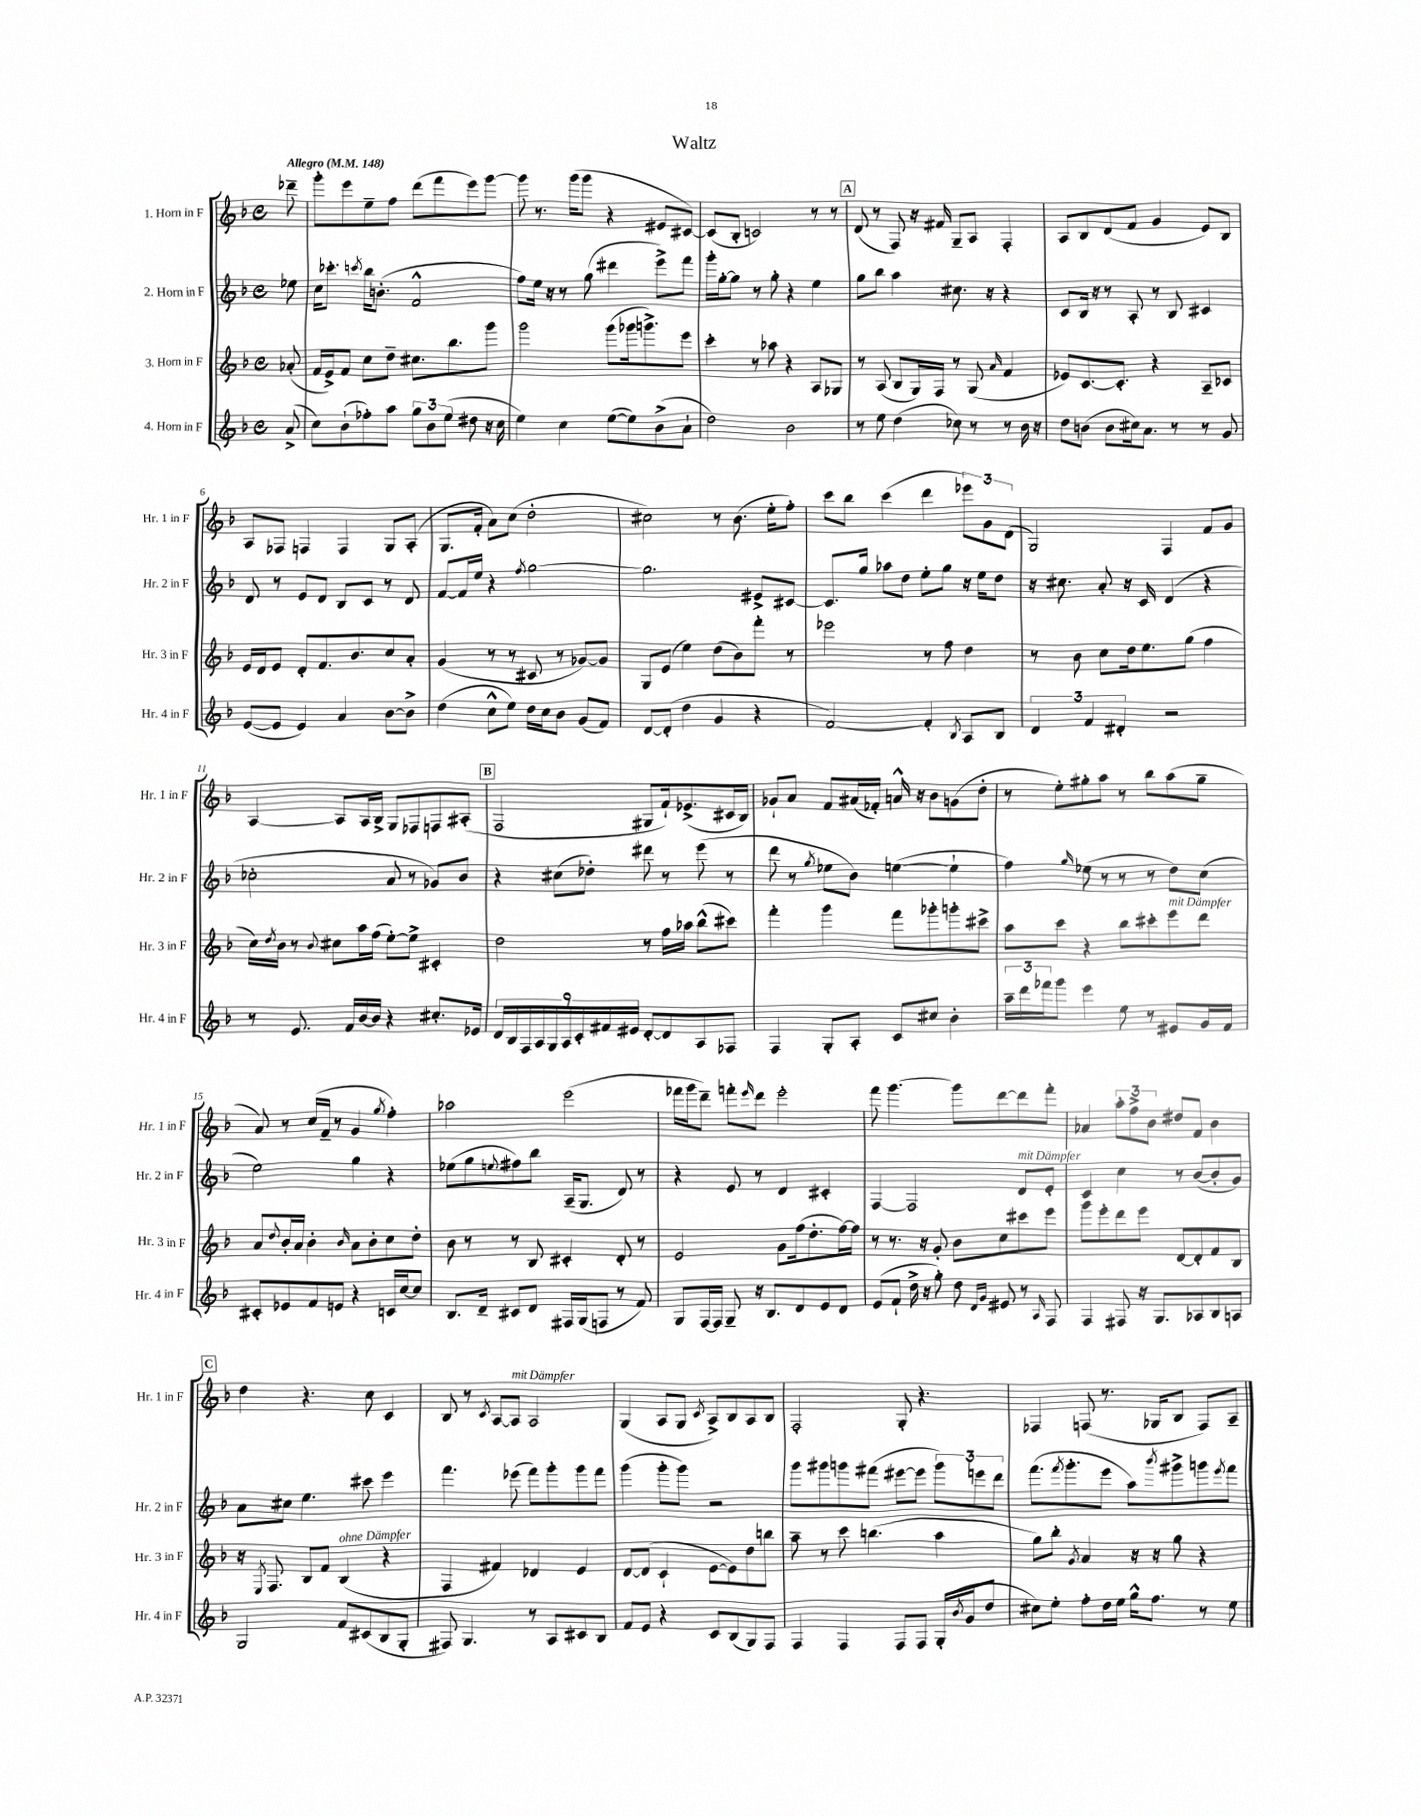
\header { title = "Waltz" }
<<
\new StaffGroup <<
\new Staff = "s0" \with { instrumentName = "1. Horn in F" shortInstrumentName = "Hr. 1 in F" } {
    \clef treble \key f \major \defaultTimeSignature \time 4/4 \partial 8 \tempo "Allegro" 4 = 148
    des'''8-- |
    g'''8-. e'''8 e''8-- f''8 d'''8( f'''8 e'''8) g'''8~ |
    g'''8 r8. g'''16( g'''8 r4 eis'8 cis'8~) |
    cis'8( bes8-. c'2) r8 r8 |
    \mark \markup { \box "A" } d'8( r8 f8) r16 fis'16 g8-- a8 f4-. |
    a8 bes8 d'8( f'8 g'4 e'8) bes8 |
    a8 fes8 f4 f4 g8 a8-.( |
    g8. f'16-. a'8) c''8( d''2-. |
    cis''2) r8 bes'8.( e''16-. f''8-.) |
    c'''8 bes''8 c'''4( d'''4 \tuplet 3/2 { ees'''8) g'8 d'8( } |
    g2) f4 f'8 g'8 |
    a4~ a8 a16 bes16-> g8 fes8 f8 ais8-.( |
    \mark \markup { \box "B" } f2 gis8 f'16-!) ees'8.->( cis'16 bes16) |
    ges'8-! a'8 f'8 ais'16( fes'16-.) a'16-^ r16 bes'8 g'8( d''8-. |
    r8 e''8-.) gis''8-. a''8 r8 bes''8 a''8( gis''8-- |
    a'8) r8 c''16( f'16-- r8 g'4 \acciaccatura { g''8 } f''4-.) |
    aes''2 e'''2( |
    fes'''16 g'''16 d'''8--) f'''8-. \grace { e'''16 } d'''8 e'''2-. |
    f'''8 g'''4.~ g'''8 d'''8~ d'''8 f'''8-. |
    aes'4 \tuplet 3/2 { a''8-. f''8-> bes'8 } dis''8 f'8 bes'4 |
    \mark \markup { \box "C" } d''4 r4. c''8 c'4 |
    bes8 r8 \acciaccatura { c'8 } a8~ a8^\markup { \italic "mit Dämpfer" } a2 |
    g4( a8 g8 \acciaccatura { c'8 } a8->) bes8 a8 bes8 |
    f2-. g8-. r4. |
    fes4 f8( r8. ges16 bes8 f8) a8-- \bar "|." |
}
\new Staff = "s1" \with { instrumentName = "2. Horn in F" shortInstrumentName = "Hr. 2 in F" } {
    \clef treble \key f \major \defaultTimeSignature \time 4/4 \partial 8
    ees''8 |
    c''16 ces'''8.-. \acciaccatura { c'''8 } bes''16 b'8.-.( f'2-^ |
    f''8) e''16 r16 r8 g''8( dis'''4 e'''8->) f'''8 |
    g'''16-. g''16~-. g''8 r8 g''8-. r4 e''4 |
    \mark \markup { \box "A" } g''8 bes''8 a''4 cis''8. r16 r4 |
    c'8 bes16 r16 r8 a8-. r8 bes8 cis'4 |
    d'8 r8 e'8 d'8 bes8 c'8 r8 d'8 |
    f'8~ f'16 e''16 r4 \acciaccatura { f''8 } g''2~ |
    g''2. eis'8-> cis'8~ |
    cis'8. g''16 aes''8 d''8 e''8-. g''8 r16 e''16 d''8 |
    r16 cis''8. a'8-. r16 c'16 d'4( r4 |
    ces''2-. a'8 r8 ges'8) bes'8 |
    \mark \markup { \box "B" } r4 cis''8( des''8-.) dis'''8 r8 e'''8( r8 |
    d'''8 r8 \acciaccatura { g''8 } ees''8 bes'8) e''4~( e''4-! |
    f''4) \grace { g''16 } ees''8( r8 r8 r8 d''8) c''8( |
    e''2) g''4 r4 |
    ees''8( g''8 \appoggiatura { e''8 } fis''8) bes''8 a16--( g8. d'8) r8 |
    r4 e'8 r8 d'4 cis'4-. |
    f4~ f2 d'8^\markup { \italic "mit Dämpfer" } e'8-. |
    c'4 c''4 r8 bes'8~( bes'8-. g'8) |
    \mark \markup { \box "C" } a'8 cis''8 e''4. cis'''8 e'''4 |
    f'''4. ees'''8( f'''8) g'''8-. g'''8 f'''8 |
    g'''4( g'''8-. g'''8) r2 |
    g'''8 gis'''8 g'''8 fis'''8( eis'''8~ eis'''8 \tuplet 3/2 { g'''8) e'''8 d'''8 } |
    f'''8.( \acciaccatura { f'''8 } g'''8.-. e'''8 a''8) \acciaccatura { bes'''8 } gis'''8-> g'''8 \acciaccatura { e'''8 } f'''8 \bar "|." |
}
\new Staff = "s2" \with { instrumentName = "3. Horn in F" shortInstrumentName = "Hr. 3 in F" } {
    \clef treble \key f \major \defaultTimeSignature \time 4/4 \partial 8
    aes'8-.( |
    f'16 e'16->) f'8 c''8 d''8-- cis''8. bes''8. g'''8 |
    g'''2 g'''8( ges'''16 g'''8.->) e'''8 |
    c'''4-. r8 aes''8 r4 a8 ges8 |
    \mark \markup { \box "A" } r8 a8( bes8 g16) f16 r8 g8( \grace { a'16 } f'4 |
    ees'8) c'8.~ c'8.-. r4 a8-- ces'8 |
    e'16 d'16 e'8 d'8-. f'8. bes'8. c''8 a'8-. |
    g'4( r8 r8 cis'8 r8 ges'8~) ges'8 |
    g8 e'8( e''4) d''8( bes'8) f'''8-. r8 |
    ees'''2 r8 f''8 d''4 |
    r8 bes'8 c''8 d''16 e''8. g''8( f''4 |
    c''16) \acciaccatura { d''8 } bes'16 r8 \appoggiatura { bes'8 } cis''8 a''16 f''16( e''8~-.) e''8-> cis'4-. |
    \mark \markup { \box "B" } d''2 r8 f''16 aes''16 bes''8-^( cis'''8) |
    f'''4-. g'''4 f'''8 ges'''8-. g'''8-. cis'''8-> |
    a''8 c'''8 r4 bes''8 cis'''8-. e'''8^\markup { \italic "mit Dämpfer" } d'''8 |
    a'8 \appoggiatura { d''8 } bes'16-. a'16 bes'4-. \grace { bes'16 } a'8 bes'8-. c''8 d''8-. |
    bes'8 r8 r8 bes8 cis'4-. d'8-. r8 |
    e'2 g'8 f''16( d''8.-. f''16~) f''16 |
    r8 r8. r16 g'8-. bes'8 c''8 cis'''8 e'''8 |
    g'''8 e'''8-. d'''8 e'''8 d'8~ d'8-. f'8 bes8 |
    \mark \markup { \box "C" } r16 \acciaccatura { e8 } f8. bes8 f'8 bes4^\markup { \italic "ohne Dämpfer" }( r4 |
    f4 fis'4) des'4 e'4 |
    d'8~ d'8( c'4-! e'8~ e'8) d''8 b''8 |
    a''8-- r8 c'''8 b''4.( a''4 |
    g''8) bes''8-. \acciaccatura { g'8 } a'4 r16 r16 g''8 r4 \bar "|." |
}
\new Staff = "s3" \with { instrumentName = "4. Horn in F" shortInstrumentName = "Hr. 4 in F" } {
    \clef treble \key f \major \defaultTimeSignature \time 4/4 \partial 8
    a'8->( |
    c''8) bes'8-!( fes''8-.) a''8 \tuplet 3/2 { g''8 bes'8 e''8( } dis''8 r16 c''16 |
    e''4) c''4 e''8~( e''8) bes'8->( a'8-! |
    d''2) bes'2 |
    \mark \markup { \box "A" } r8 e''8 d''4( ces''8) r8 r8 bes'16 r16 |
    d''8 b'8( b'8 cis''16) a'8. r8 r8 g'8 |
    e'8~( e'8 e'4) a'4 bes'8~ bes'8-> |
    d''4( c''8-^ e''8) d''16 c''16 bes'8 g'8( f'8) |
    d'8~ d'8-.( d''4 g'4 r4 |
    f'2~) f'4-. \acciaccatura { bes8 } a8 bes8 |
    \tuplet 3/2 { d'4 f'4 dis'4-. } r2 |
    r8 e'8. f'16 bes'16~ bes'16 r4 cis''8.-. ees'16 |
    \mark \markup { \box "B" } \tuplet 9/8 { d'16 bes16 f16 a16 g16 a16 c'16-. fis'16 eis'16 } d'8~-. d'8 a8 fes8 |
    f4 g8-. a8-. c'8 cis''8 bes'4-. |
    \tuplet 3/2 { a''16-- d'''16 fes'''16 } g'''8 e'''4 e''8 r8 eis'8 g'16 f'16 |
    cis'8-. ees'8 f'8 e'8 r4 c'16 c''16~ c''8 |
    bes8. d'16-- cis'8 d'8 fis16 g16( f8 r8 f'8) |
    g8 f16~ f16 g8-- r16 bes8. d'8 e'8 d'8 |
    e'8( f'8-! d''16-> r16 g''8-.) d''8 \grace { d'16 g'16 } eis'8 r8 \grace { a16 } f8 |
    f4 fis8 r16 g8. aes8 bes8 a8 |
    \mark \markup { \box "C" } g2 f'8 cis'8( bes8 g8-. |
    fis8) g4. r8 a8 cis'8 bes8 |
    f'8 e'8 r4 c'8 bes8( g8) f8 |
    f4 f4 f8 f8 g16-.( \acciaccatura { bes'8 } g'16 d''8 |
    cis''8) e''8-. f''8-. d''16 e''16 g''16-^ f''8. r8 e''8 \bar "|." |
}
>>
>>
